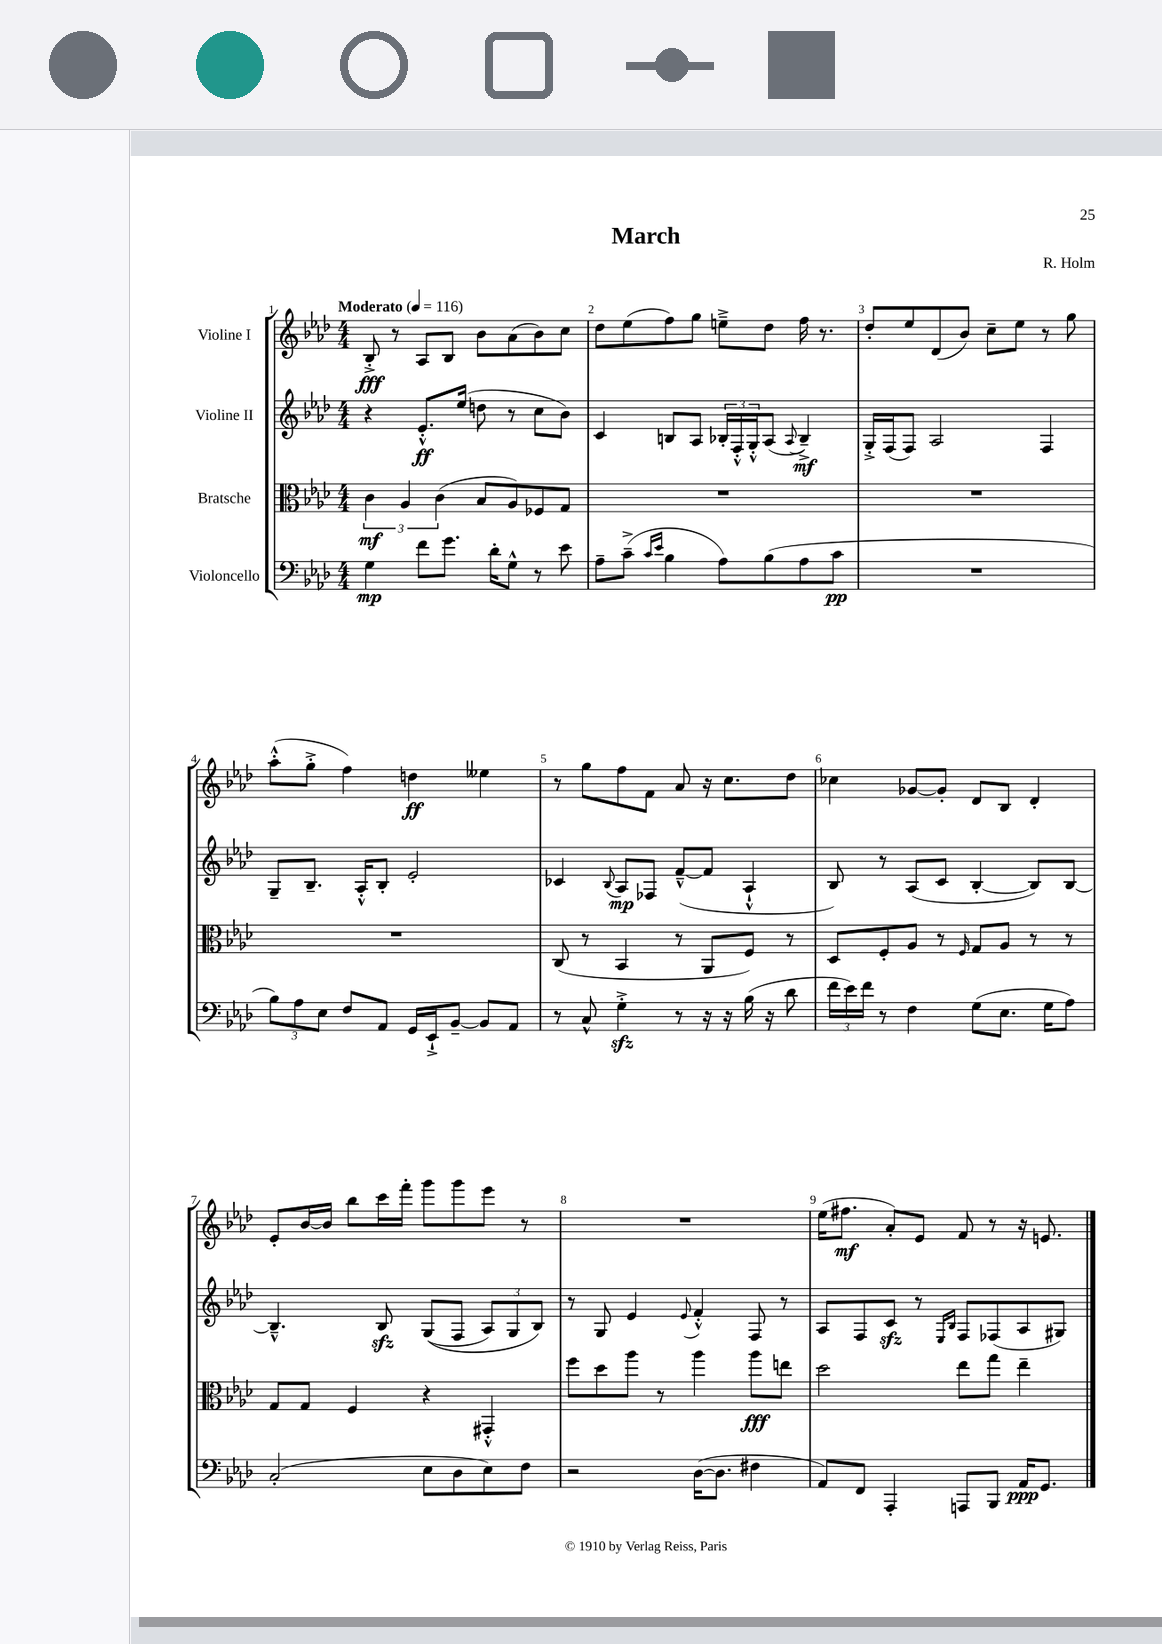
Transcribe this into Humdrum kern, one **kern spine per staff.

**kern	**dynam	**kern	**dynam	**kern	**dynam	**kern	**dynam
*part4	*part4	*part3	*part3	*part2	*part2	*part1	*part1
*staff4	*staff4	*staff3	*staff3	*staff2	*staff2	*staff1	*staff1
*I"Violoncello	*	*I"Bratsche	*	*I"Violine II	*	*I"Violine I	*
*clefF4	*	*clefC3	*	*clefG2	*	*clefG2	*
*k[b-e-a-d-]	*	*k[b-e-a-d-]	*	*k[b-e-a-d-]	*	*k[b-e-a-d-]	*
*M4/4	*	*M4/4	*	*M4/4	*	*M4/4	*
*MM116	*	*MM116	*	*MM116	*	*MM116	*
=1	=1	=1	=1	=1	=1	=1	=1
!	!	!	!	!	!	!LO:TX:a:B:t=Moderato	!
4G\	mp	6c\	mf	4r	.	8B-'^/	fff
.	.	.	.	.	.	8r	.
.	.	6A-/	.	.	.	.	.
8f\L	.	.	.	8.e-'^^/L	ff	8A-/L	.
.	.	(6c\	.	.	.	.	.
8.g\J	.	.	.	.	.	8B-/J	.
.	.	.	.	(16ee-/Jk	.	.	.
.	.	8B-/L	.	8ddn\	.	8b-\L	.
16d-'\KL	.	.	.	.	.	.	.
8G^^\J	.	8A-/)	.	8r	.	(8a-\	.
8r	.	8F-X/	.	8cc\L	.	8b-\)	.
8e-\	.	8G/J	.	8b-\J)	.	8cc\J	.
=2	=2	=2	=2	=2	=2	=2	=2
8A-~\L	.	1r	.	4c/	.	8dd-\L	.
(8c~^\J	.	.	.	.	.	(8ee-\	.
16qqc/LL	.	.	.	.	.	.	.
16qqe-/JJ	.	.	.	.	.	.	.
4B-\	.	.	.	8Bn/L	.	8ff\)	.
.	.	.	.	8A-/J	.	8gg\J	.
8A-\L)	.	.	.	24B-X'/LL	.	8een~^\L	.
.	.	.	.	24F'^^/	.	.	.
.	.	.	.	24G'^^/J	.	.	.
(8B-\	.	.	.	(8A-/J	.	8dd-\J	.
.	.	.	.	8qqA-/	.	.	.
8A-\	.	.	.	4B-~^/)	mf	16ff\	.
.	.	.	.	.	.	8.r	.
8c\J	pp	.	.	.	.	.	.
=3	=3	=3	=3	=3	=3	=3	=3
1r	.	1r	.	16G'^/LL	.	8dd-'/L	.
.	.	.	.	(16F/J	.	.	.
.	.	.	.	8F/J)	.	8ee-/	.
.	.	.	.	2A-/	.	(8d-/	.
.	.	.	.	.	.	8b-/J)	.
.	.	.	.	.	.	8cc~\L	.
.	.	.	.	.	.	8ee-\J	.
.	.	.	.	4F/	.	8r	.
.	.	.	.	.	.	8gg\	.
!!LO:LB:g=z
=4	=4	=4	=4	=4	=4	=4	=4
12B-\L)	.	1r	.	8G~/L	.	(8aa-'^^\L	.
12A-\	.	.	.	.	.	.	.
.	.	.	.	8.B-~/J	.	8gg'^\J	.
12E-\J	.	.	.	.	.	.	.
8F/L	.	.	.	.	.	4ff\)	.
.	.	.	.	16A-'^^/KL	.	.	.
8AA-/J	.	.	.	8B-'/J	.	.	.
16GG/LL	.	.	.	2e-'/	.	4ddn\	ff
16EE-`^/J	.	.	.	.	.	.	.
[8BB-~/J	.	.	.	.	.	.	.
8BB-/L]	.	.	.	.	.	4ee--X\	.
8AA-/J	.	.	.	.	.	.	.
=5	=5	=5	=5	=5	=5	=5	=5
8r	.	(8C/	.	4c-X/	.	8r	.
8C^^/	.	8r	.	.	.	8gg\L	.
.	.	.	.	8qqB-/	.	.	.
4Gzz'^\	.	4BB-/	.	8A-/L	mp	8ff\	.
.	.	.	.	8F-X/J	.	8f\J	.
8r	.	8r	.	([8f~^^/L	.	8a-/	.
16r	.	8AA-/L	.	8f/J]	.	16r	.
16r	.	.	.	.	.	8.cc\L	.
(16B-\	.	8F/J)	.	4A-`^^/	.	.	.
16r	.	.	.	.	.	.	.
8d-\	.	8r	.	.	.	8dd-\J	.
=6	=6	=6	=6	=6	=6	=6	=6
24f\LL	.	8D-/L	.	8B-/)	.	4cc-X\	.
24e-\)	.	.	.	.	.	.	.
24f\JJ	.	.	.	.	.	.	.
8r	.	8F'/	.	8r	.	.	.
4F\	.	8A-/J	.	(8A-/L	.	[8g-X/L	.
.	.	8r	.	8c/J	.	8g-'/J]	.
.	.	16qqF/	.	.	.	.	.
(8G\L	.	8G/L	.	[4B-'/	.	8d-/L	.
8.E-\J	.	8A-/J	.	.	.	8B-/J	.
.	.	8r	.	8B-/L])	.	4d-'/	.
16G\KL	.	.	.	.	.	.	.
8A-\J)	.	8r	.	[8B-/J	.	.	.
!!LO:LB:g=z
=7	=7	=7	=7	=7	=7	=7	=7
(2C'/	.	8G/L	.	4.B-~^^/]	.	8e-'/L	.
.	.	8G/J	.	.	.	[16b-/L	.
.	.	.	.	.	.	16b-/JJ]	.
.	.	4F/	.	.	.	8bb-\L	.
.	.	.	.	8B-zz/	.	16ccc\L	.
.	.	.	.	.	.	16fff'\JJ	.
8E-\L	.	4r	.	((8G/L	.	8ggg\L	.
8D-\	.	.	.	8F/J	.	8ggg\	.
8E-\)	.	4GG#X'^^/	.	12A-/L)	.	8eee-\J	.
.	.	.	.	12G/	.	.	.
8F\J	.	.	.	.	.	8r	.
.	.	.	.	12B-/J)	.	.	.
=8	=8	=8	=8	=8	=8	=8	=8
2r	.	8ff\L	.	8r	.	1r	.
.	.	8dd-\	.	8G/	.	.	.
.	.	8aa-\J	.	4e-/	.	.	.
.	.	8r	.	.	.	.	.
.	.	.	.	8qqe-/	.	.	.
([16D-\KL	.	4aa-\	.	4f'^^/	.	.	.
8.D-\J]	.	.	.	.	.	.	.
4F#X\	.	8aa-\L	fff	8F/	.	.	.
.	.	8een\J	.	8r	.	.	.
=9	=9	=9	=9	=9	=9	=9	=9
8AA-/L)	.	2dd-\	.	8A-/L	.	(16ee-\KL	.
.	.	.	.	.	.	8.ff#X\J	mf
8FF/J	.	.	.	8F/	.	.	.
4AAA-'/	.	.	.	8czz/J	.	8a-'/L)	.
.	.	.	.	8r	.	8e-/J	.
.	.	.	.	16qqE-/LL	.	.	.
.	.	.	.	16qqB-/JJ	.	.	.
8AAAn/L	.	8ee-\L	.	8F/L	.	8f/	.
8BBB-/J	.	8gg\J	.	(8F-X/	.	8r	.
16AA-/KL	ppp	4ee-~\	.	8A-/	.	16r	.
8.GG/J	.	.	.	.	.	8.en/	.
.	.	.	.	8G#X/J)	.	.	.
==	==	==	==	==	==	==	==
*-	*-	*-	*-	*-	*-	*-	*-
